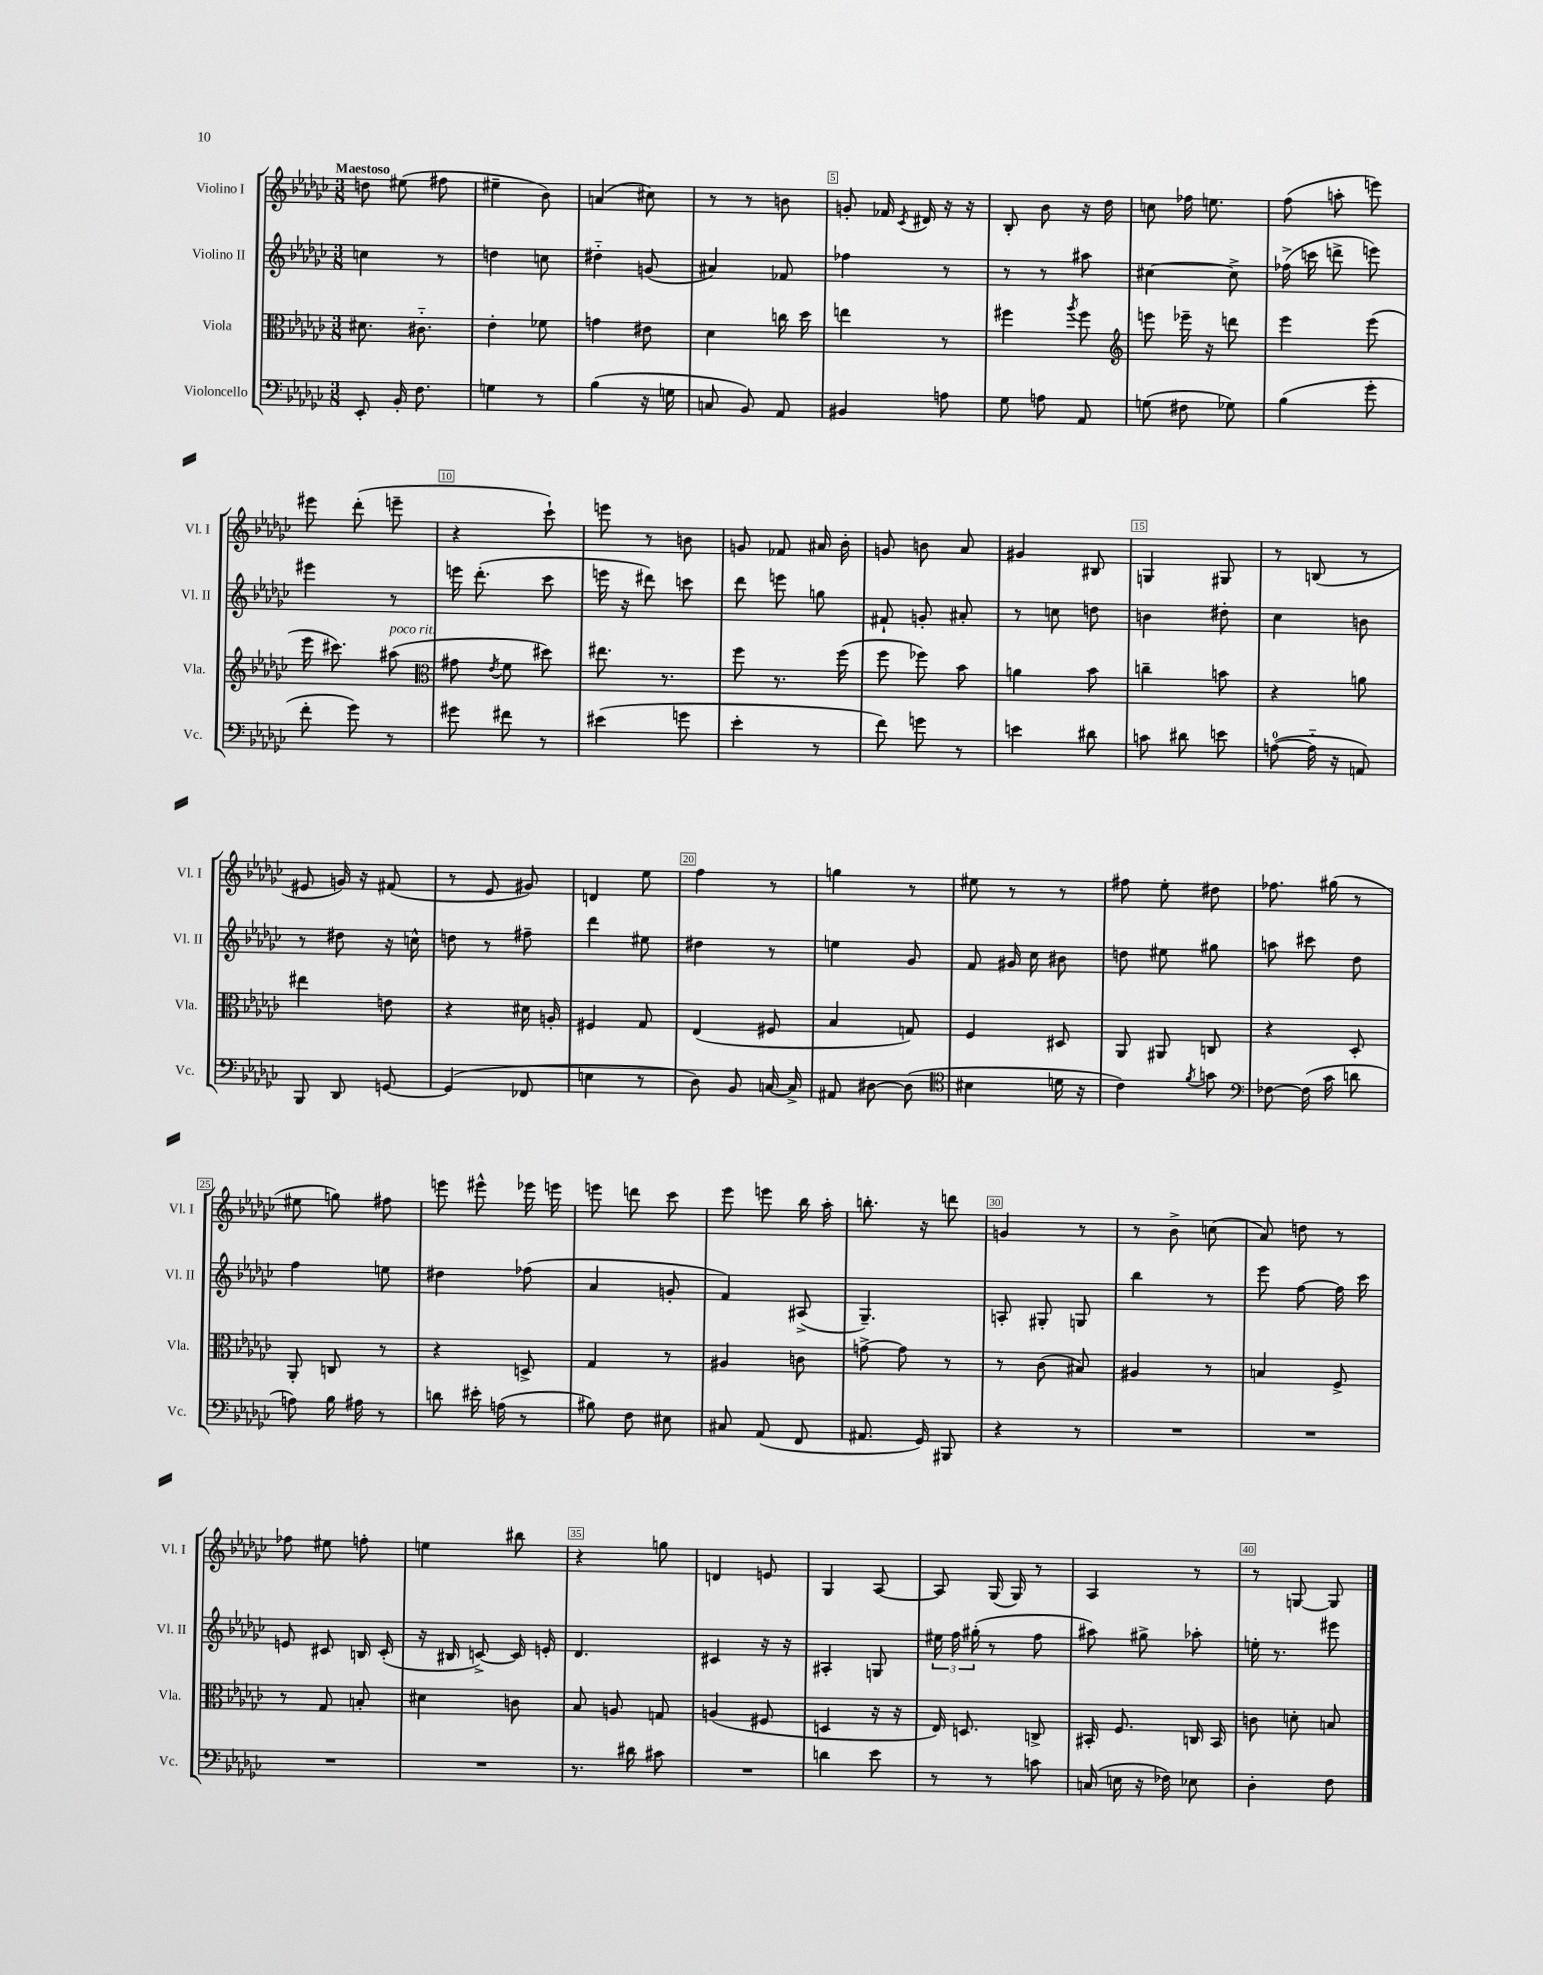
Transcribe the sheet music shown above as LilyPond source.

<<
\new StaffGroup <<
\new Staff = "s0" \with { instrumentName = "Violino I" shortInstrumentName = "Vl. I" } {
    \clef treble \key ges \major \numericTimeSignature \time 3/8 \tempo "Maestoso"
    \autoBeamOff d''8 eis''8( fis''8 |
    eis''4-- bes'8) |
    a'4( cis''8) |
    r8 r8 b'8 |
    g'8-. fes'16 \acciaccatura { ces'8 } dis'16 r16 r16 |
    bes8-. bes'8 r16 des''16 |
    c''8 fes''16 e''8. |
    f''8( a''8-. e'''8) |
    eis'''8 des'''8-.( e'''8-- |
    r4 ces'''8-!) |
    e'''8 r8 b'8 |
    g'8 fes'8 ais'16 bes'16-. |
    g'8 b'8 aes'8 |
    gis'4 bis8 |
    g4 gis8 |
    r8 b8( r8 |
    eis'8 g'16) r16 fis'8( |
    r8 ees'8 gis'8) |
    d'4 ees''8 |
    f''4 r8 |
    g''4 r8 |
    eis''8 r8 r8 |
    fis''8 ees''8-. dis''8 |
    fes''8. gis''16( r8 |
    eis''8 g''8) fis''8 |
    e'''8 eis'''8-^ ees'''16 e'''16 |
    e'''8 d'''8 ces'''8 |
    ees'''8 e'''8 bes''16 aes''16-. |
    b''8.-. r16 d'''8 |
    g'4 r8 |
    r8 bes'8-> c''8( |
    aes'8) d''8 r8 |
    fes''8 eis''8 f''8-. |
    e''4 bis''8 |
    r4 g''8 |
    d'4 e'8 |
    ges4 aes8~ |
    aes8 ges16( ges16) r8 |
    aes4 r8 |
    r8 g8~ g8 \bar "|." |
}
\new Staff = "s1" \with { instrumentName = "Violino II" shortInstrumentName = "Vl. II" } {
    \clef treble \key ges \major \numericTimeSignature \time 3/8
    \autoBeamOff c''4 r8 |
    d''4 c''8 |
    dis''4-_ g'8( |
    ais'4) fes'8 |
    fes''4 r8 |
    r8 r8 ais''8 |
    cis''4~ cis''8-> |
    fes''16->( c'''16 d'''8-> e'''8) |
    eis'''4 r8 |
    e'''16 des'''8.-.( ces'''8 |
    e'''16 r16 dis'''8) c'''8 |
    des'''8 e'''8 g''8 |
    fis'8-! g'8-. ais'8-. |
    r8 c''8 d''8 |
    b'4 dis''8-. |
    ces''4 b'8 |
    r8 dis''8 r16 c''16-^ |
    d''8 r8 fis''8-- |
    des'''4 eis''8 |
    dis''4 r8 |
    e''4 ges'8 |
    f'8 gis'16 ces''16 bis'8 |
    d''8 eis''8 gis''8 |
    a''8 cis'''8 des''8 |
    f''4 e''8 |
    dis''4 fes''8( |
    aes'4 g'8-. |
    f'4) ais8->( |
    ges4.--) |
    a8-. gis8-. g8 |
    bes''4 r8 |
    ees'''8 f''8~ f''16 ces'''16 |
    e'8 cis'8 b16 cis'16-.( |
    r16 bis16 c'8~->) c'16 e'16-. |
    des'4. |
    cis'4 r16 r16 |
    ais4-. g8 |
    \tuplet 3/2 { eis''16 f''16 gis''16-.( } r8 f''8 |
    ais''8) gis''8-> aes''8-. |
    e''16-. r8. eis'''8 \bar "|." |
}
\new Staff = "s2" \with { instrumentName = "Viola" shortInstrumentName = "Vla." } {
    \clef alto \key ges \major \numericTimeSignature \time 3/8
    \autoBeamOff dis'8. cis'8.-_ |
    ees'4-. fes'8 |
    g'4 eis'8 |
    des'4 c''16 des''16 |
    e''4 r8 |
    fis''4 \acciaccatura { aes''8 } fis''8 |
    \clef treble e'''8 ees'''16-- r16 d'''8 |
    ees'''4 ees'''8( |
    ees'''16 cis'''8.) ais''8^\markup { \italic "poco rit." }( |
    \clef alto gis'8 \acciaccatura { ees'8 } f'8 dis''8) |
    eis''8. r8. |
    f''8 r8. f''16( |
    f''8 fes''8) bes'8 |
    a'4 bes'8 |
    c''4-- b'8 |
    r4 a'8 |
    eis''4 e'8 |
    r4 dis'16 a16-. |
    fis4 ges8 |
    ees4( fis8 |
    bes4 g8) |
    f4 dis8 |
    aes,8 ais,8 c8 |
    r4 des8-. |
    aes,8-. c8 r8 |
    r4 d8-> |
    ges4 r8 |
    ais4 c'8 |
    g'8~-> g'8 r8 |
    r8 ces'8( bis8) |
    ais4 r8 |
    b4 f8-> |
    r8 ges8 b8-. |
    dis'4 c'8 |
    bes8 a8 g8 |
    a4( fis8 |
    d4 r16 r16 |
    ees16) d8. c8-> |
    bis,16-. f8. c16 bis,16 |
    c'8 d'8-. b8 \bar "|." |
}
\new Staff = "s3" \with { instrumentName = "Violoncello" shortInstrumentName = "Vc." } {
    \clef bass \key ges \major \numericTimeSignature \time 3/8
    \autoBeamOff ees,8-. bes,16-. f8. |
    g4 r8 |
    bes4( r16 g16 |
    c8 bes,8) aes,8 |
    bis,4 a8 |
    ges8 a8 aes,8 |
    g8( fis8 ges8) |
    bes4( ges'8-. |
    f'8-. ges'8) r8 |
    gis'8 fis'8 r8 |
    eis'4( g'8 |
    ees'4-. r8 |
    f'8) g'8 r8 |
    e'4 dis'8 |
    c'8 dis'8 e'8 |
    a8-0~( a16-_ r16 a,8) |
    bes,,8 des,8 g,8~ |
    g,4( fes,8 |
    e4 r8 |
    des8) bes,8 c16~ c16-> |
    ais,8 dis8~ dis8( |
    \clef tenor bis4 d'16 r16 |
    ces'4) \acciaccatura { f'8 } g'8 |
    \clef bass fes8~ fes16( ces'16 d'8 |
    a8) bes16 ais16 r8 |
    d'8 eis'16-. a16( r8 |
    bis8) f8 eis8 |
    cis8 aes,8( f,8 |
    ais,8. ges,16) bis,,8 |
    r4 r8 |
    R4. |
    R4. |
    R4. |
    R4. |
    r8. dis'16 cis'8 |
    R4. |
    d'4 ees'8 |
    r8 r8 c'8 |
    c16( e16 r16 fes16) ees8 |
    des4-. f8 \bar "|." |
}
>>
>>
\layout { \context { \Score \override BarNumber.break-visibility = ##(#f #t #t) barNumberVisibility = #(every-nth-bar-number-visible 5) \override BarNumber.stencil = #(make-stencil-boxer 0.1 0.3 ly:text-interface::print) } }
